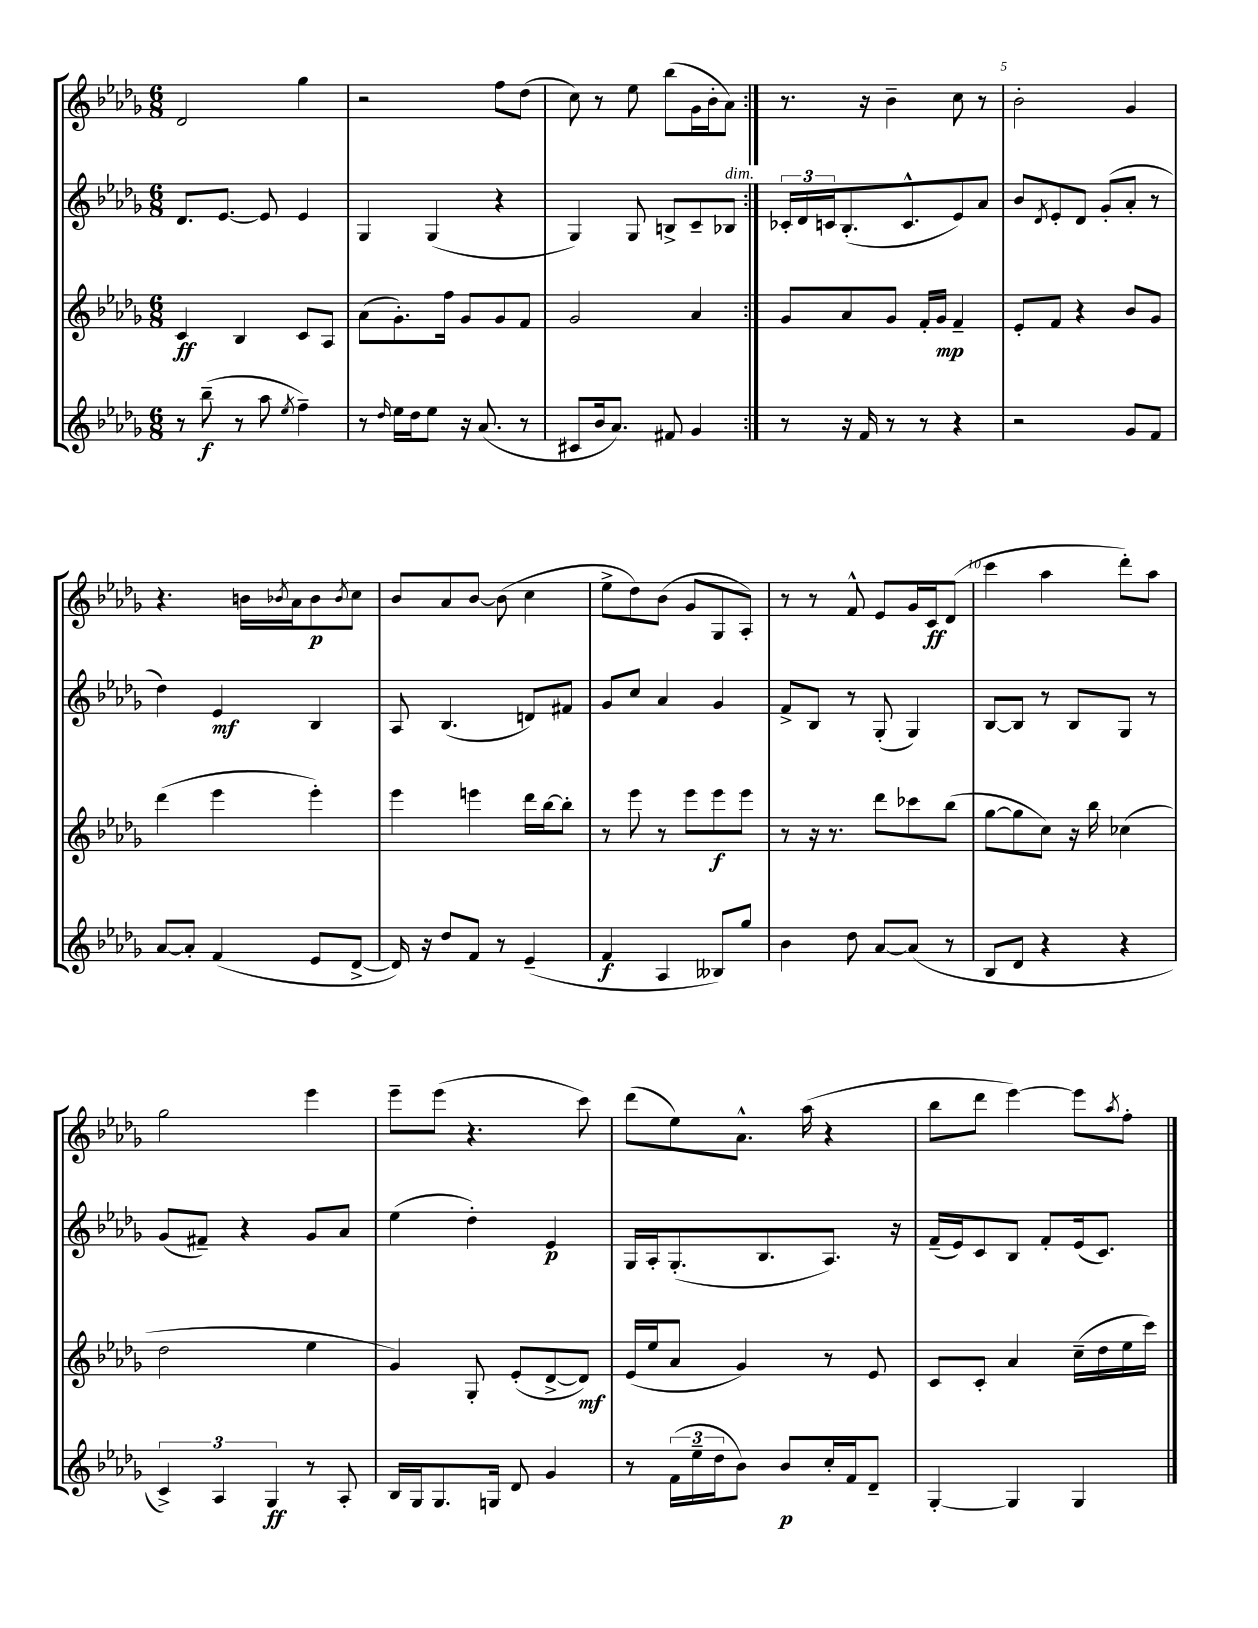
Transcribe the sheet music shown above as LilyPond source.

<<
\new StaffGroup <<
\new Staff = "s0" {
    \clef treble \key des \major \numericTimeSignature \time 6/8
    \repeat volta 2 { des'2 ges''4 |
    r2 f''8 des''8( |
    c''8) r8 ees''8 bes''8( ges'16 bes'16-. aes'8) | }
    r8. r16 bes'4-- c''8 r8 |
    bes'2-. ges'4 |
    r4. b'16 \acciaccatura { bes'8 } aes'16 bes'8\p \acciaccatura { bes'8 } c''8 |
    bes'8 aes'8 bes'8~ bes'8( c''4 |
    ees''8-> des''8) bes'8( ges'8 ges8 aes8-.) |
    r8 r8 f'8-^ ees'8 ges'16 c'16\ff des'8( |
    c'''4 aes''4 des'''8-.) aes''8 |
    ges''2 ees'''4 |
    ees'''8-- ees'''8( r4. c'''8) |
    des'''8( ees''8) aes'8.-^ aes''16( r4 |
    bes''8 des'''8 ees'''4~) ees'''8 \acciaccatura { aes''8 } f''8-. \bar "|." |
}
\new Staff = "s1" {
    \clef treble \key des \major \numericTimeSignature \time 6/8
    \repeat volta 2 { des'8. ees'8.~ ees'8 ees'4 |
    ges4 ges4( r4 |
    ges4) ges8 b8-> c'8-- bes8^\markup { \italic "dim." } | }
    \tuplet 3/2 { ces'16-. des'16 c'16 } bes8.-.( c'8.-^ ees'8) aes'8 |
    bes'8 \acciaccatura { des'8 } ees'8-. des'8 ges'8-.( aes'8-. r8 |
    des''4) ees'4\mf bes4 |
    aes8 bes4.( d'8) fis'8 |
    ges'8 c''8 aes'4 ges'4 |
    f'8-> bes8 r8 ges8-.( ges4) |
    bes8~ bes8 r8 bes8 ges8 r8 |
    ges'8( fis'8--) r4 ges'8 aes'8 |
    ees''4( des''4-.) ees'4\p |
    ges16 aes16-. ges8.-.( bes8. aes8.) r16 |
    f'16--( ees'16) c'8 bes8 f'8-. ees'16( c'8.) \bar "|." |
}
\new Staff = "s2" {
    \clef treble \key des \major \numericTimeSignature \time 6/8
    \repeat volta 2 { c'4\ff bes4 c'8 aes8 |
    aes'8( ges'8.-.) f''16 ges'8 ges'8 f'8 |
    ges'2 aes'4 | }
    ges'8 aes'8 ges'8 f'16-. ges'16\mp f'4-- |
    ees'8-. f'8 r4 bes'8 ges'8 |
    des'''4( ees'''4 ees'''4-.) |
    ees'''4 e'''4 des'''16 bes''16~ bes''8-. |
    r8 ees'''8 r8 ees'''8 ees'''8\f ees'''8 |
    r8 r16 r8. des'''8 ces'''8 bes''8( |
    ges''8~ ges''8 c''8) r16 bes''16 ces''4( |
    des''2 ees''4 |
    ges'4) ges8-. ees'8-.( des'8~-> des'8\mf) |
    ees'16( ees''16 aes'8 ges'4) r8 ees'8 |
    c'8 c'8-. aes'4 c''16--( des''16 ees''16 c'''16) \bar "|." |
}
\new Staff = "s3" {
    \clef treble \key des \major \numericTimeSignature \time 6/8
    \repeat volta 2 { r8 bes''8--\f( r8 aes''8 \acciaccatura { ees''8 } f''4--) |
    r8 \grace { des''16 } ees''16 des''16 ees''8 r16 aes'8.( r8 |
    cis'8 bes'16 aes'8.) fis'8 ges'4 | }
    r8 r16 f'16 r8 r8 r4 |
    r2 ges'8 f'8 |
    aes'8~ aes'8-. f'4( ees'8 des'8~-> |
    des'16) r16 des''8 f'8 r8 ees'4--( |
    f'4\f aes4 beses8) ges''8 |
    bes'4 des''8 aes'8~ aes'8( r8 |
    bes8 des'8 r4 r4 |
    \tuplet 3/2 { c'4->) aes4 ges4\ff } r8 aes8-. |
    bes16 ges16 ges8. g16 des'8 ges'4 |
    r8 \tuplet 3/2 { f'16( ees''16-- des''16 } bes'8) bes'8\p c''16-. f'16 des'8-- |
    ges4~-. ges4 ges4 \bar "|." |
}
>>
>>
\layout { \context { \Score \override BarNumber.break-visibility = ##(#f #t #t) barNumberVisibility = #(every-nth-bar-number-visible 5) } }
